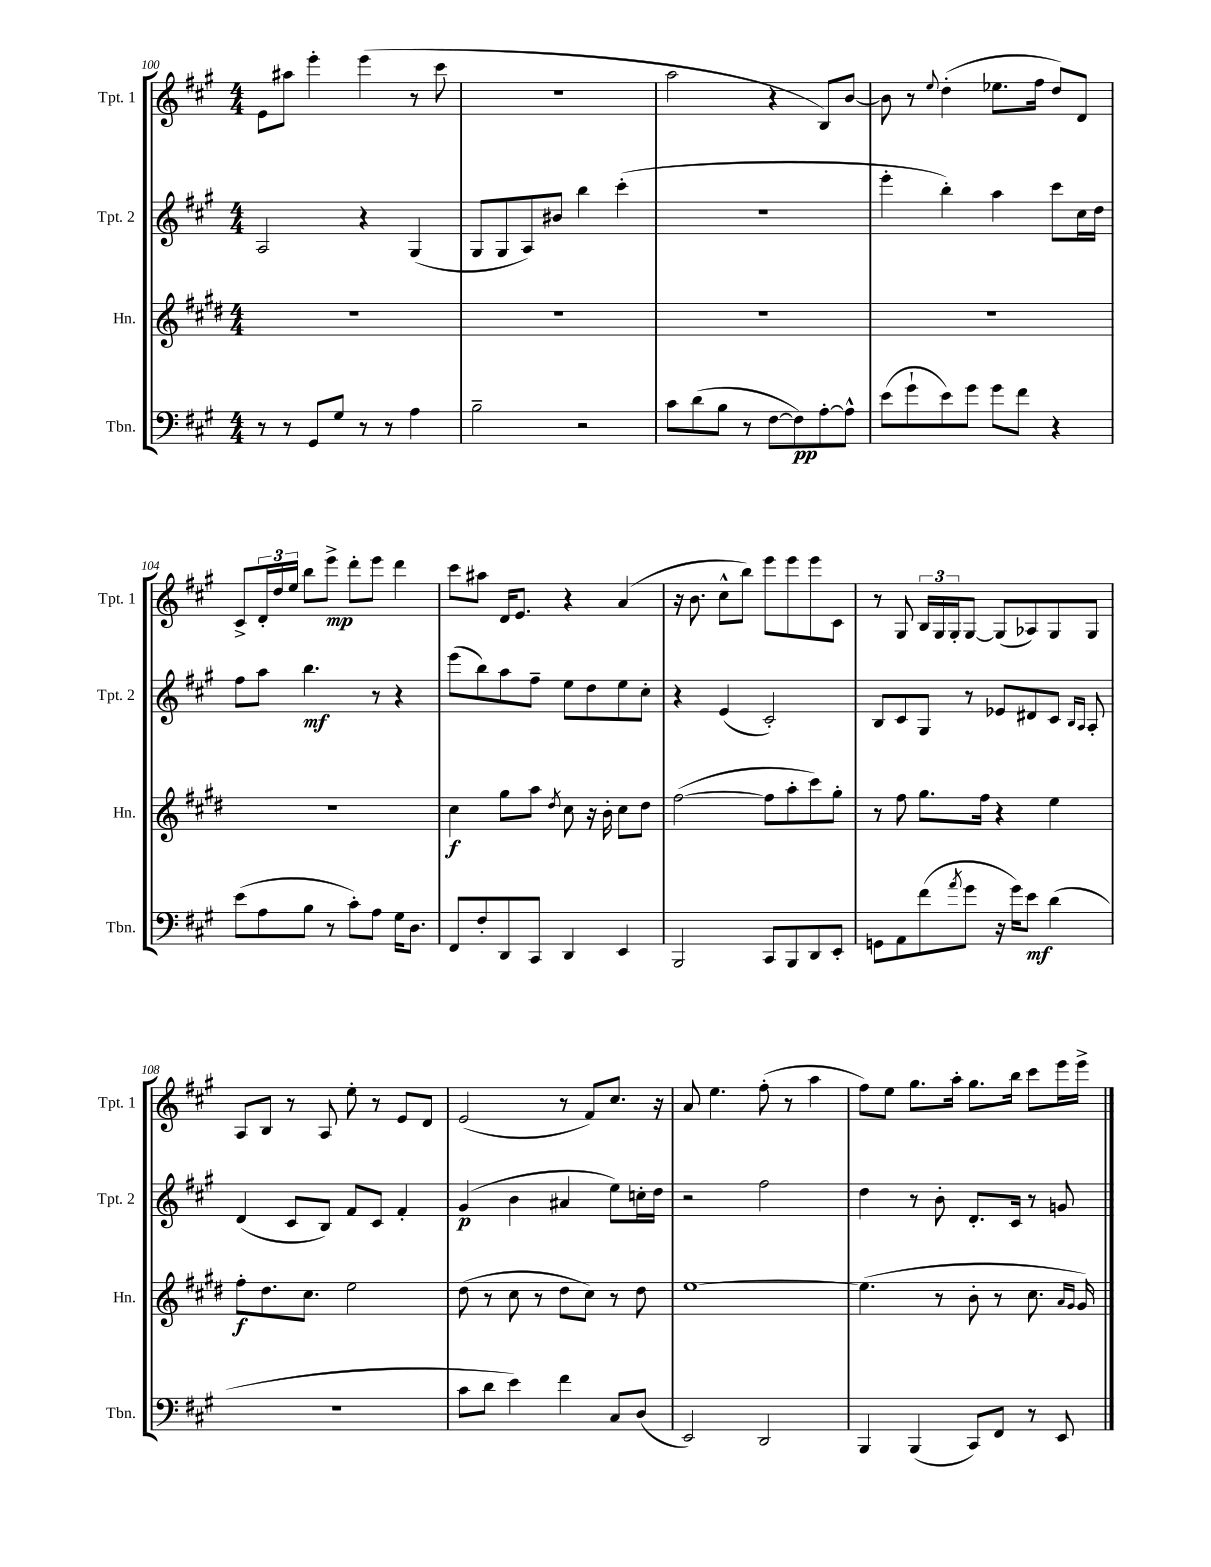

**kern	**kern	**kern	**kern
*staff4	*staff3	*staff2	*staff1
*clefF4	*clefG2	*clefG2	*clefG2
*k[f#c#g#]	*k[f#c#g#d#]	*k[f#c#g#]	*k[f#c#g#]
*M4/4	*M4/4	*M4/4	*M4/4
8r	1r	2A	8e
8r	.	.	8aa#
8GG#	.	.	4eee'
8G#	.	.	.
8r	.	4r	(4eee
8r	.	.	.
4A	.	(4G#	8r
.	.	.	8ccc#
=	=	=	=
2B~	1r	8G#	1r
.	.	8G#	.
.	.	8A)	.
.	.	8b#	.
2r	.	4bb	.
.	.	(4ccc#'	.
=	=	=	=
8c#	1r	1r	2aa
(8d	.	.	.
8B	.	.	.
8r	.	.	.
[8F#	.	.	4r
8F#])	.	.	.
[8A'	.	.	8B)
8A^^]	.	.	[8b
=	=	=	=
(8e	1r	4eee'	8b]
8g#`	.	.	8r
.	.	.	8qqee
8e)	.	4bb')	(4dd'
8g#	.	.	.
8g#	.	4aa	8.ee-
8f#	.	.	.
.	.	.	16ff#
4r	.	8ccc#	8dd)
.	.	16cc#	8d
.	.	16dd	.
=	=	=	=
(8e	1r	8ff#	8c#^
8A	.	8aa	24d'
.	.	.	24dd
.	.	.	24ee
8B	.	4.bb	8bb
8r	.	.	8eee^
8c#')	.	.	8ddd'
8A	.	8r	8eee
16G#	.	4r	4ddd
8.D	.	.	.
=	=	=	=
8FF#	4cc#	(8eee	8ccc#
8F#'	.	8bb)	8aa#
8DD	8gg#	8aa	16d
.	.	.	8.e
8CC#	8aa	8ff#~	.
.	8qdd#	.	.
4DD	8cc#	8ee	4r
.	16r	8dd	.
.	16b'	.	.
4EE	8cc#	8ee	(4a
.	8dd#	8cc#'	.
=	=	=	=
2BBB	([2ff#	4r	16r
.	.	.	8.b
.	.	(4e	8cc#^^
.	.	.	8bb)
8CC#	8ff#]	2c#')	8eee
8BBB	8aa'	.	8eee
8DD	8ccc#)	.	8eee
8EE'	8gg#'	.	8c#
=	=	=	=
8GG	8r	8B	8r
8AA	8ff#	8c#	8G#
(8f#	8.gg#	8G#	24B
.	.	.	24G#
.	.	.	24G#'
8qa	.	.	.
8g#	.	8r	[8G#
.	16ff#	.	.
16r	4r	8e-	(8G#]
16g#)	.	.	.
8e	.	8d#	8A-)
(4d	4ee	8c#	8G#
.	.	16qqB	.
.	.	16qqA	.
.	.	8A'	8G#
=	=	=	=
1r	8ff#'	(4d	8A
.	8.dd#	.	8B
.	.	8c#	8r
.	8.cc#	.	.
.	.	8B)	8A
.	2ee	8f#	8ee'
.	.	8c#	8r
.	.	4f#'	8e
.	.	.	8d
=	=	=	=
8c#	(8dd#	(4g#	(2e
8d	8r	.	.
4e)	8cc#	4b	.
.	8r	.	.
4f#	8dd#	4a#	8r
.	8cc#)	.	8f#)
8C#	8r	8ee)	8.cc#
(8D	8dd#	16cc'	.
.	.	16dd	16r
=	=	=	=
2EE)	[1ee	2r	8a
.	.	.	4.ee
2DD	.	2ff#	(8ff#'
.	.	.	8r
.	.	.	4aa
=	=	=	=
4BBB	(4.ee]	4dd	8ff#)
.	.	.	8ee
(4BBB	.	8r	8.gg#
.	8r	8b'	.
.	.	.	16aa'
8CC#)	8b'	8.d'	8.gg#
8FF#	8r	.	.
.	.	16c#	16bb
8r	8.cc#	8r	8ccc#
8EE	.	8g	16eee
.	16qqa	.	.
.	16qqg#	.	.
.	16g#)	.	16eee^
==	==	==	==
*-	*-	*-	*-
